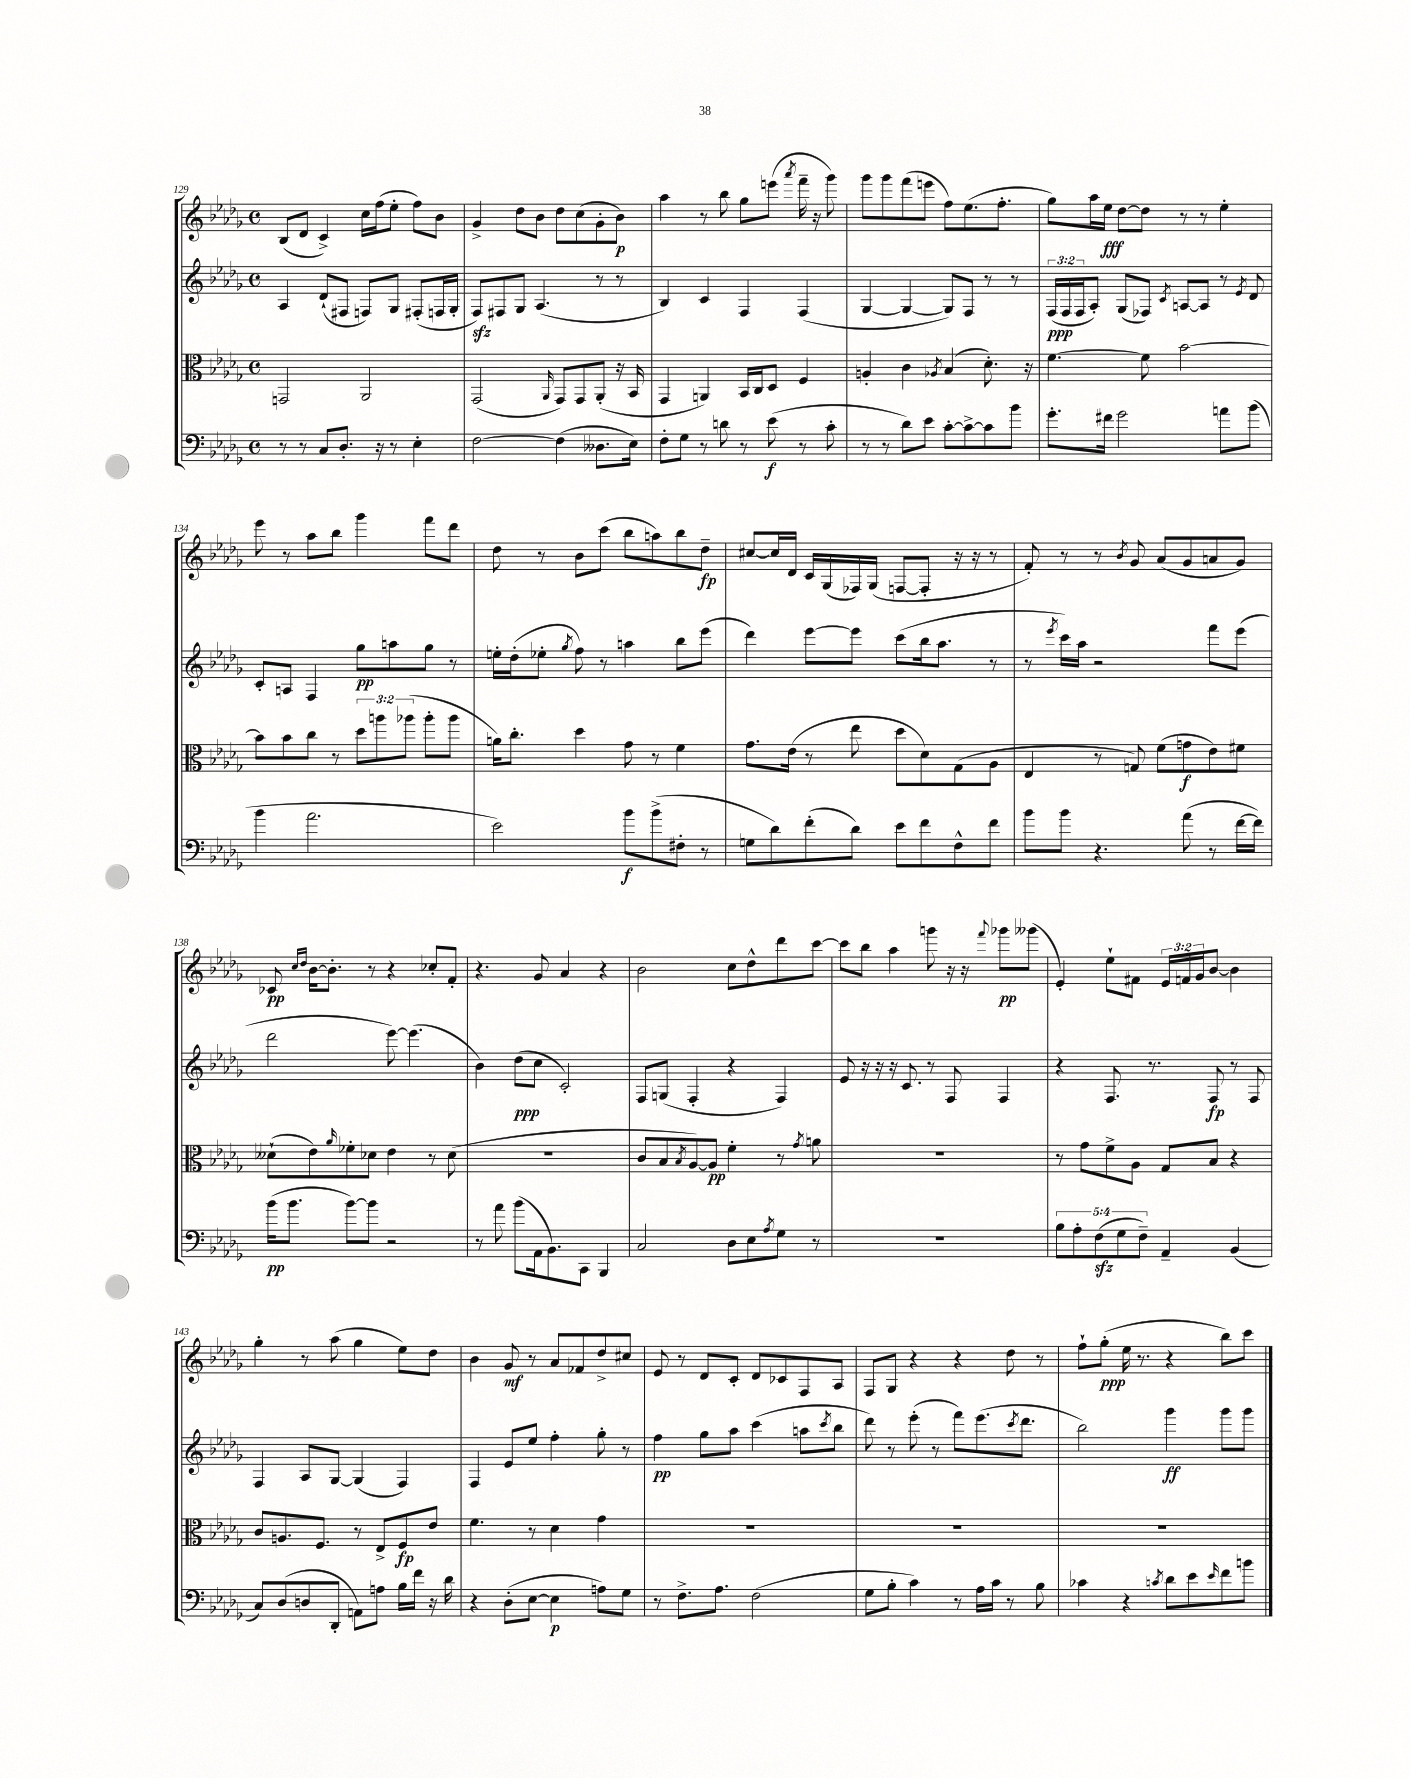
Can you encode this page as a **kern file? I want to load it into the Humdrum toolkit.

**kern	**dynam	**kern	**dynam	**kern	**dynam	**kern	**dynam
*part4	*part4	*part3	*part3	*part2	*part2	*part1	*part1
*staff4	*staff4	*staff3	*staff3	*staff2	*staff2	*staff1	*staff1
*clefF4	*	*clefC3	*	*clefG2	*	*clefG2	*
*k[b-e-a-d-g-]	*	*k[b-e-a-d-g-]	*	*k[b-e-a-d-g-]	*	*k[b-e-a-d-g-]	*
*M4/4	*	*M4/4	*	*M4/4	*	*M4/4	*
*met(c)	*	*met(c)	*	*met(c)	*	*met(c)	*
=129	=129	=129	=129	=129	=129	=129	=129
8r	.	2GGn/	.	4A-/	.	(8B-/L	.
8r	.	.	.	.	.	8d-/J	.
8C/L	.	.	.	(8d-`/L	.	4c^/)	.
8.D-'/J	.	.	.	8F#X/J	.	.	.
.	.	2AA-/	.	8Fn/L)	.	16cc\LL	.
16r	.	.	.	.	.	(16ff\J	.
8r	.	.	.	8G-/J	.	8ee-'\J	.
4E-'\	.	.	.	(8F#X'/L	.	8ff\L)	.
.	.	.	.	16Fn/L	.	8b-\J	.
.	.	.	.	16G-'/JJ	.	.	.
=130	=130	=130	=130	=130	=130	=130	=130
[2F\	.	(2GG-/	.	8Fzz/L)	.	4g-^/	.
.	.	.	.	8F#X/	.	.	.
.	.	.	.	8G-/J	.	8dd-\L	.
.	.	.	.	(4.A-/	.	8b-\J	.
.	.	16qqAA-/	.	.	.	.	.
(4F\]	.	8GG-/L)	.	.	.	8dd-\L	.
.	.	8GG-/	.	.	.	(8cc\	.
8.D--X\L	.	(8AA-'/J	.	8r	.	8g-'\	.
.	.	16r	.	8r	.	8b-\J)	p
16E-\Jk)	.	16BB-/	.	.	.	.	.
=131	=131	=131	=131	=131	=131	=131	=131
8F'\L	.	4GG-/	.	4B-/)	.	4aa-\	.
8G-\J	.	.	.	.	.	.	.
8r	.	4AAn/)	.	4c/	.	8r	.
8dn\	.	.	.	.	.	8bb-\	.
8r	.	16BB-/LL	.	4F/	.	8gg-\L	.
.	.	16C/J	.	.	.	.	.
(8e-\	f	8D-/J	.	.	.	(8eeen\J	.
.	.	.	.	.	.	8qaaa-/	.
8r	.	4F/	.	(4F/	.	16fff~\	.
.	.	.	.	.	.	16r	.
8c'\	.	.	.	.	.	8ggg-\)	.
=132	=132	=132	=132	=132	=132	=132	=132
8r	.	4An'/	.	[4G-/	.	8ggg-\L	.
8r	.	.	.	.	.	8ggg-\	.
8d-\L)	.	4c\	.	4G-/_	.	(8fff\	.
8e-\J	.	.	.	.	.	8eeen\J	.
.	.	8qA-X/	.	.	.	.	.
[8c'\L	.	(4B-/	.	8G-/L])	.	8ff\L)	.
8c^\_	.	.	.	8F/J	.	(8.ee-\	.
8c\]	.	8.d-'\)	.	8r	.	.	.
.	.	.	.	.	.	8.ff'\J	.
8b-\J	.	.	.	8r	.	.	.
.	.	16r	.	.	.	.	.
=133	=133	=133	=133	=133	=133	=133	=133
8.g-'\L	.	[4.f\	.	(24F/LL	ppp	8gg-\L)	.
.	.	.	.	24F/	.	.	.
.	.	.	.	24F/J	.	.	.
.	.	.	.	8A-'/J)	.	16aa-\L	.
16f#X\Jk	.	.	.	.	.	16ee-\JJ	fff
2g-\	.	.	.	(8G-/L	.	[8dd-\L	.
.	.	8f\]	.	8F-X/J)	.	8dd-\J]	.
.	.	.	.	8qc/	.	.	.
.	.	[2b-\	.	[8An/L	.	8r	.
.	.	.	.	8A/J]	.	8r	.
8an\L	.	.	.	8r	.	4ee-'\	.
.	.	.	.	8qe-/	.	.	.
(8b-\J	.	.	.	8d-/	.	.	.
!!LO:LB:g=z
=134	=134	=134	=134	=134	=134	=134	=134
4b-\	.	8b-\L]	.	8c'/L	.	8eee-\	.
.	.	8b-\	.	8An/J	.	8r	.
2.a-\	.	8cc\J	.	4F/	.	8aa-\L	.
.	.	8r	.	.	.	8bb-\J	.
.	.	12dd-\L	.	8gg-\L	pp	4ggg-\	.
.	.	12aan\	.	.	.	.	.
.	.	.	.	8aan\	.	.	.
.	.	(12aa-X\J	.	.	.	.	.
.	.	8aa-'\L	.	8gg-\J	.	8fff\L	.
.	.	8aa-\J	.	8r	.	8ddd-\J	.
=135	=135	=135	=135	=135	=135	=135	=135
2e-\)	.	16an\KL)	.	16een'\LL	.	8dd-\	.
.	.	8.cc'\J	.	(16dd-'\J	.	.	.
.	.	.	.	8ee-X'\J	.	8r	.
.	.	.	.	8qgg-/	.	.	.
.	.	4dd-\	.	8ff\)	.	8b-\L	.
.	.	.	.	8r	.	(8ccc\J	.
8b-\L	f	8g-\	.	4aan\	.	8bb-\L	.
(8b-^\	.	8r	.	.	.	8aan\)	.
8F#X'\J	.	4f\	.	8bb-\L	.	8bb-\	.
8r	.	.	.	(8eee-\J	.	8dd-~\J	fp
=136	=136	=136	=136	=136	=136	=136	=136
8Gn\L	.	8.g-\L	.	4ddd-\)	.	[8cc#X/L	.
8d-\)	.	.	.	.	.	16cc#/L]	.
.	.	(16e-\Jk	.	.	.	16d-/JJ	.
(8f'\	.	8r	.	[8eee-\L	.	16c/LL	.
.	.	.	.	.	.	(16G-/	.
8d-\J)	.	8ee-\	.	8eee-\J]	.	16F-X/)	.
.	.	.	.	.	.	(16G-/JJ	.
8e-\L	.	8dd-\L	.	(8ccc\L	.	[8Fn/L	.
8f\	.	8d-\)	.	16bb-\k	.	8F'/J]	.
.	.	.	.	8.aa-\J	.	.	.
8F^^\	.	(8G-\	.	.	.	16r	.
.	.	.	.	.	.	16r	.
8f\J	.	8A-\J	.	8r	.	8r	.
=137	=137	=137	=137	=137	=137	=137	=137
8b-\L	.	4E-/	.	8r	.	8f'/)	.
.	.	.	.	8qeee-/	.	.	.
8b-\J	.	.	.	16ccc\LL)	.	8r	.
.	.	.	.	16aa-\JJ	.	.	.
4.r	.	8r	.	2r	.	8r	.
.	.	.	.	.	.	8qb-/	.
.	.	8Gn/)	.	.	.	8g-/	.
.	.	(8f\L	.	.	.	(8a-/L	.
(8a-\	.	8gn\	f	.	.	8g-/	.
8r	.	8e-\)	.	8fff\L	.	8an/	.
[16f\LL	.	8f#X\J	.	(8eee-\J	.	8g-/J)	.
16f\JJ])	.	.	.	.	.	.	.
!!LO:LB:g=z
=138	=138	=138	=138	=138	=138	=138	=138
(16b-\KL	pp	(8d--X`\L	.	2ddd-\	.	8c-X/	pp
8.b-\J	.	.	.	.	.	.	.
.	.	.	.	.	.	16qqcc/LL	.
.	.	.	.	.	.	16qqdd-/JJ	.
.	.	8e-\)	.	.	.	[16b-\KL	.
.	.	.	.	.	.	8.b-'\J]	.
.	.	16qqa-/	.	.	.	.	.
[8b-\L)	.	8f-X'\	.	.	.	.	.
8b-\J]	.	8d-X\J	.	.	.	8r	.
2r	.	4e-\	.	[8eee-\)	.	4r	.
.	.	.	.	(4.eee-\]	.	.	.
.	.	8r	.	.	.	8cc-X'/L	.
.	.	(8d-\	.	.	.	8f'/J	.
=139	=139	=139	=139	=139	=139	=139	=139
8r	.	1r	.	4b-\)	.	4.r	.
8a-\	.	.	.	.	.	.	.
(8b-\L	.	.	.	(8dd-\L	ppp	.	.
16AA-\k	.	.	.	8cc\J	.	8g-/	.
8.BB-\)	.	.	.	.	.	.	.
.	.	.	.	2c'/)	.	4a-/	.
8CC\J	.	.	.	.	.	.	.
4BBB-/	.	.	.	.	.	4r	.
=140	=140	=140	=140	=140	=140	=140	=140
2C/	.	8c/L	.	8F/L	.	2b-\	.
.	.	8B-/	.	(8Gn/J	.	.	.
.	.	8qB-/	.	.	.	.	.
.	.	[8A-/)	.	4F'/	.	.	.
.	.	8A-/J]	pp	.	.	.	.
8D-\L	.	4f'\	.	4r	.	8cc\L	.
8E-\	.	.	.	.	.	8dd-^^\	.
8qA-/	.	.	.	.	.	.	.
8G-\J	.	8r	.	4F/)	.	8ddd-\	.
.	.	8qg-/	.	.	.	.	.
8r	.	8an\	.	.	.	[8ccc\J	.
=141	=141	=141	=141	=141	=141	=141	=141
1r	.	1r	.	8e-/	.	8ccc\L]	.
.	.	.	.	16r	.	8bb-\J	.
.	.	.	.	16r	.	.	.
.	.	.	.	16r	.	4aa-\	.
.	.	.	.	8.c/	.	.	.
.	.	.	.	8r	.	8gggn\	.
.	.	.	.	8F/	.	16r	.
.	.	.	.	.	.	16r	.
.	.	.	.	.	.	8qqfff/	.
.	.	.	.	4F/	.	8ggg-X\L	pp
.	.	.	.	.	.	(8ggg--X\J	.
=142	=142	=142	=142	=142	=142	=142	=142
10B-\L	.	8r	.	4r	.	4e-'/)	.
10A-'\	.	.	.	.	.	.	.
.	.	8g-\L	.	.	.	.	.
(10Fzz\	.	.	.	.	.	.	.
.	.	8f^\	.	8.F/	.	8ee-`\L	.
10G-\	.	.	.	.	.	.	.
.	.	8A-\J	.	.	.	8f#X\J	.
10F~\J)	.	.	.	.	.	.	.
.	.	.	.	8.r	.	.	.
4AA-~/	.	8G-/L	.	.	.	24e-/LL	.
.	.	.	.	.	.	24fn/	.
.	.	.	.	.	.	24g-/J	.
.	.	8B-/J	.	8F/	fp	[8b-/J	.
(4BB-/	.	4r	.	8r	.	4b-\]	.
.	.	.	.	8F/	.	.	.
!!LO:LB:g=z
=143	=143	=143	=143	=143	=143	=143	=143
8C/L)	.	8c/L	.	4F/	.	4gg-'\	.
(8D-/	.	8.An/	.	.	.	.	.
8Dn/	.	.	.	8A-/L	.	8r	.
.	.	8.F/J	.	.	.	.	.
8DD-'/J	.	.	.	[8G-/J	.	(8aa-\	.
8AAn\L)	.	8r	.	(4G-/]	.	4gg-\	.
8An\J	.	8E-^/L	.	.	.	.	.
16B-\LL	.	8F/	fp	4F/)	.	8ee-\L)	.
16f\JJ	.	.	.	.	.	.	.
16r	.	8e-/J	.	.	.	8dd-\J	.
16d-\	.	.	.	.	.	.	.
=144	=144	=144	=144	=144	=144	=144	=144
4r	.	4.f\	.	4F/	.	4b-\	.
(8D-'\L	.	.	.	8e-/L	.	8g-/	mf
[8E-\J	.	8r	.	8ee-/J	.	8r	.
4E-\]	p	4d-\	.	4ff'\	.	8a-/L	.
.	.	.	.	.	.	8f-X/	.
8An\L)	.	4g-\	.	8gg-'\	.	8dd-^/	.
8G-\J	.	.	.	8r	.	8cc#X/J	.
=145	=145	=145	=145	=145	=145	=145	=145
8r	.	1r	.	4ff\	pp	8e-/	.
8.F^\L	.	.	.	.	.	8r	.
.	.	.	.	8gg-\L	.	8d-/L	.
8.A-\J	.	.	.	.	.	.	.
.	.	.	.	8aa-\J	.	8c'/J	.
(2F\	.	.	.	(4ccc\	.	8d-/L	.
.	.	.	.	.	.	8c-X/	.
.	.	.	.	8aan\L	.	8F/	.
.	.	.	.	8qccc/	.	.	.
.	.	.	.	8bb-\J	.	8A-/J	.
=146	=146	=146	=146	=146	=146	=146	=146
8G-\L	.	1r	.	8ddd-\)	.	8F/L	.
8B-'\J	.	.	.	8r	.	8G-/J	.
4c\)	.	.	.	(8eee-'\	.	4r	.
.	.	.	.	8r	.	.	.
8r	.	.	.	8fff\L)	.	4r	.
16A-\LL	.	.	.	(8.eee-\	.	.	.
16c\JJ	.	.	.	.	.	.	.
8r	.	.	.	.	.	8dd-\	.
.	.	.	.	8qccc/	.	.	.
.	.	.	.	8.ddd-\J	.	.	.
8B-\	.	.	.	.	.	8r	.
=147	=147	=147	=147	=147	=147	=147	=147
4c-X\	.	1r	.	2bb-\)	.	8ff`\L	.
.	.	.	.	.	.	(8gg-'\J	ppp
4r	.	.	.	.	.	16ee-\	.
.	.	.	.	.	.	8.r	.
8qcn/	.	.	.	.	.	.	.
8d-\L	.	.	.	4ggg-\	ff	4r	.
8e-\	.	.	.	.	.	.	.
16qqe-/	.	.	.	.	.	.	.
8f\	.	.	.	8ggg-\L	.	8bb-\L)	.
8bn\J	.	.	.	8ggg-\J	.	8ccc\J	.
==	==	==	==	==	==	==	==
*-	*-	*-	*-	*-	*-	*-	*-
